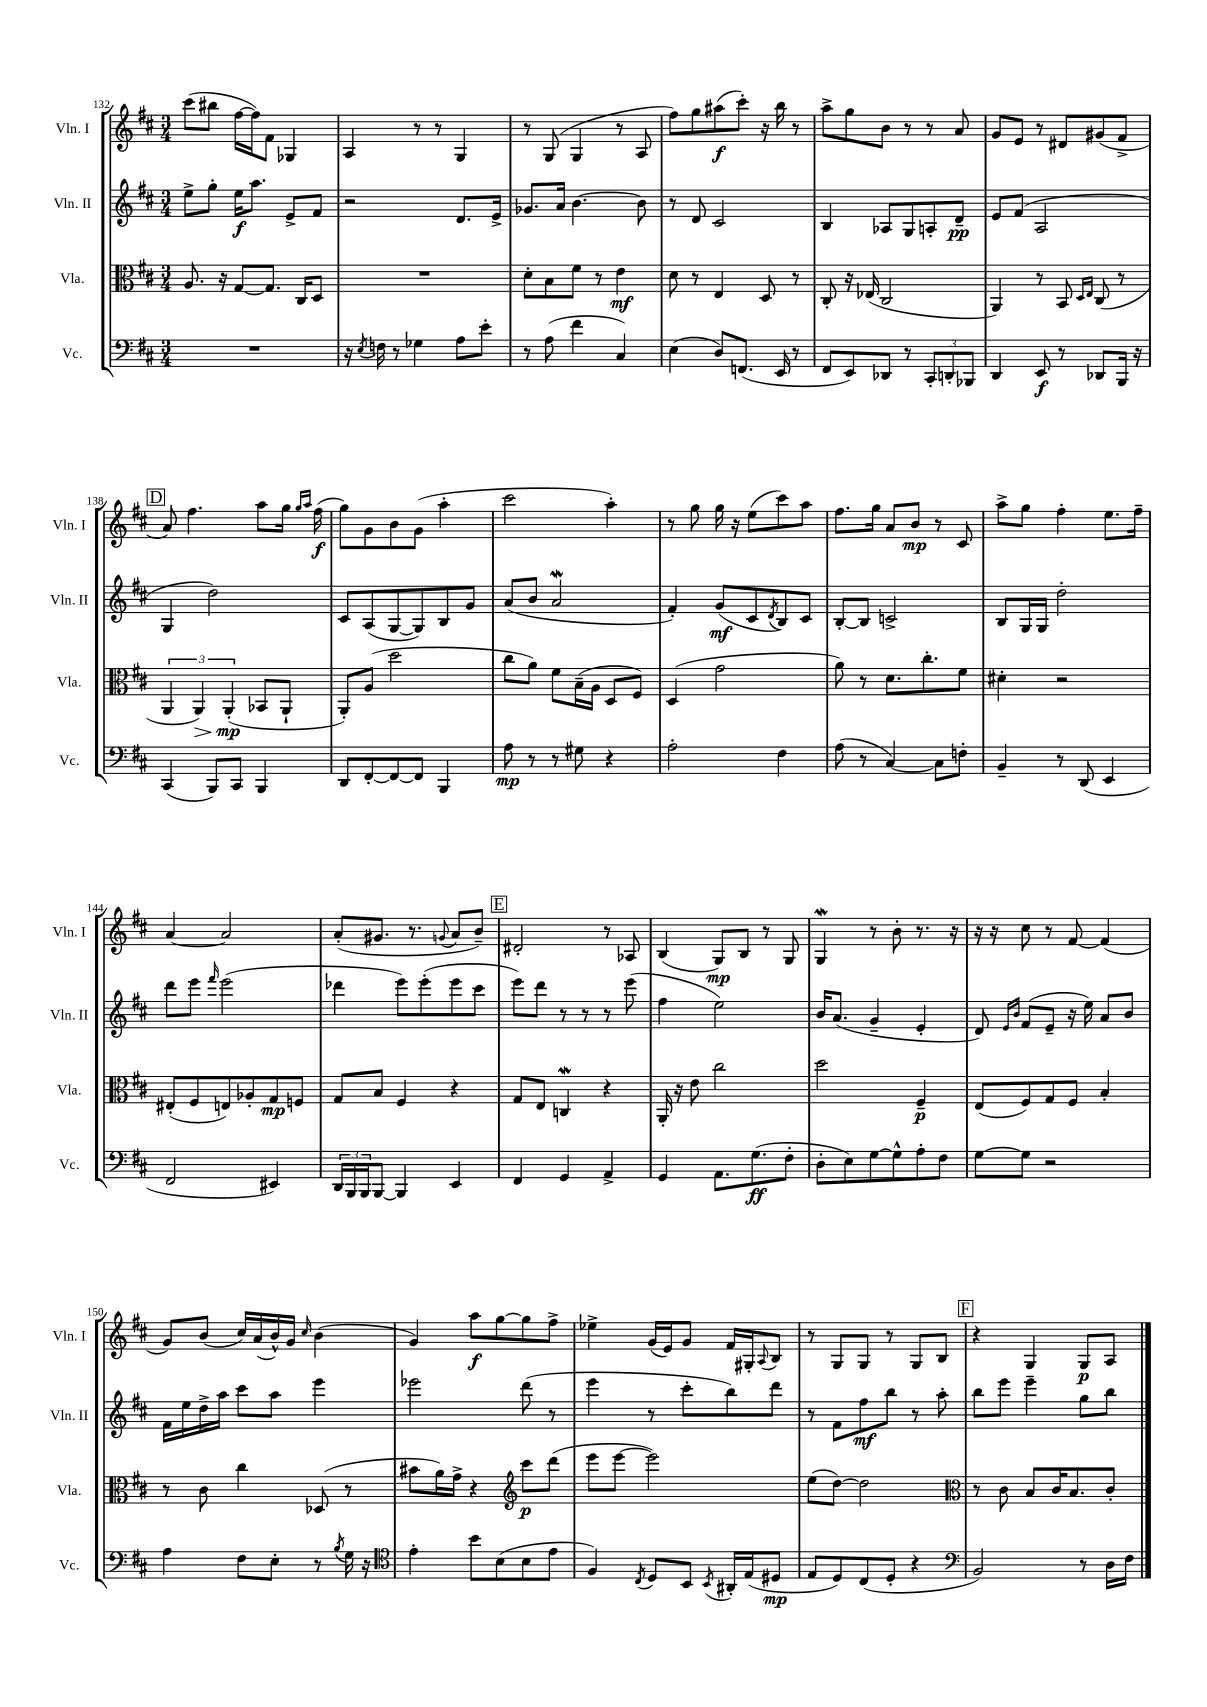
<<
\new StaffGroup <<
\new Staff = "s0" \with { instrumentName = "Vln. I" shortInstrumentName = "Vln. I" } {
    \clef treble \key d \major \numericTimeSignature \time 3/4
    cis'''8( bis''8 fis''16~ fis''16) fis'8 ges4 |
    a4 r8 r8 g4 |
    r8 g8( g4 r8 a8 |
    fis''8) g''8 ais''8\f( cis'''8-.) r16 b''16 r8 |
    a''8-> g''8 b'8 r8 r8 a'8 |
    g'8 e'8 r8 dis'8 gis'8( fis'8-> |
    \mark \markup { \box "D" } a'8) fis''4. a''8 g''16 \grace { g''16 a''16 } fis''16\f( |
    g''8) g'8 b'8 g'8( a''4-. |
    cis'''2 a''4-.) |
    r8 g''8 g''16 r16 e''8( cis'''8) a''8 |
    fis''8. g''16 a'8 b'8\mp r8 cis'8 |
    a''8-> g''8 fis''4-. e''8. fis''16-- |
    a'4~ a'2 |
    a'8-.( gis'8. r8. \appoggiatura { g'8 } a'8 b'8--) |
    \mark \markup { \box "E" } dis'2-. r8 aes8 |
    b4( g8\mp) b8 r8 g8 |
    g4\mordent r8 b'8-. r8. r16 |
    r16 r16 cis''8 r8 fis'8~ fis'4( |
    g'8) b'8( cis''16) a'16( b'16-^) g'16 \grace { cis''16 } b'4( |
    g'4) a''8\f g''8~ g''8 fis''8-> |
    ees''4-> g'16( e'16) g'8 fis'16 gis16-. \appoggiatura { a8 } b8 |
    r8 g8 g8 r8 g8 b8 |
    \mark \markup { \box "F" } r4 g4 g8\p a8 \bar "|." |
}
\new Staff = "s1" \with { instrumentName = "Vln. II" shortInstrumentName = "Vln. II" } {
    \clef treble \key d \major \numericTimeSignature \time 3/4
    e''8-> g''8-. e''16\f a''8. e'8-> fis'8 |
    r2 d'8. e'16-> |
    ges'8. a'16 b'4.~ b'8 |
    r8 d'8 cis'2 |
    b4 aes8 g8 a8-. d'8--\pp |
    e'8 fis'8( a2 |
    \mark \markup { \box "D" } g4 d''2) |
    cis'8 a8( g8~ g8) b8 g'8 |
    a'8( b'8 a'2\mordent |
    fis'4-.) g'8\mf( cis'8 \acciaccatura { d'8 } b8) cis'8 |
    b8~-. b8 c'2-> |
    b8 g16 g16 d''2-. |
    d'''8 e'''8 \grace { fis'''16 } e'''2( |
    des'''4 e'''8) e'''8-.( e'''8 cis'''8 |
    \mark \markup { \box "E" } e'''8) d'''8 r8 r8 r8 e'''8( |
    fis''4 e''2) |
    b'16 a'8.( g'4-- e'4-. |
    d'8) \grace { e'16 b'16 } fis'8( e'8-- r16 e''16) a'8 b'8 |
    fis'16 e''16 d''16-> a''16 cis'''8 a''8 e'''4 |
    ees'''2 d'''8( r8 |
    e'''4 r8 cis'''8-. b''8) d'''8 |
    r8 fis'8 fis''8\mf b''8 r8 a''8-. |
    \mark \markup { \box "F" } b''8 e'''8 e'''4-- g''8 b''8 \bar "|." |
}
\new Staff = "s2" \with { instrumentName = "Vla." shortInstrumentName = "Vla." } {
    \clef alto \key d \major \numericTimeSignature \time 3/4
    a8. r16 g8~ g8. cis16 d8 |
    R2. |
    d'8-. b8 fis'8 r8 e'4\mf |
    d'8 r8 e4 d8 r8 |
    cis8-. r16 ees16( cis2 |
    a,4) r8 b,8 \grace { d16 e16 } cis8( r8 |
    \mark \markup { \box "D" } \tuplet 3/2 { a,4 a,4\>) a,4-.\mp\!( } bes,8 a,8-! |
    a,8-.) a8( d''2 |
    cis''8 a'8) fis'8 b16--( a16 d8 fis8) |
    d4( g'2 |
    a'8) r8 d'8. cis''8.-. fis'8 |
    dis'4-. r2 |
    eis8-.( fis8 e8) aes8-. g8\mp f8 |
    g8 b8 fis4 r4 |
    \mark \markup { \box "E" } g8 e8 c4\mordent r4 |
    a,16-. r16 e'8 cis''2 |
    d''2 fis4--\p |
    e8( fis8) g8 fis8 b4-. |
    r8 cis'8 cis''4 des8( r8 |
    bis'8 a'16) g'16-> r4 \clef treble cis'''8\p d'''8( |
    e'''8 e'''8~ e'''2) |
    e''8( d''8~) d''2 |
    \mark \markup { \box "F" } \clef alto r8 cis'8 b8 cis'16 b8. cis'8-. \bar "|." |
}
\new Staff = "s3" \with { instrumentName = "Vc." shortInstrumentName = "Vc." } {
    \clef bass \key d \major \numericTimeSignature \time 3/4
    R2. |
    r16 \acciaccatura { e8 } f16 r8 ges4 a8 e'8-. |
    r8 a8( fis'4 cis4) |
    e4( d8) f,8.( e,16 r8 |
    fis,8 e,8) des,8 r8 \tuplet 3/2 { cis,8-. d,8-. bes,,8 } |
    d,4 e,8\f r8 des,8 b,,16 r16 |
    \mark \markup { \box "D" } cis,4( b,,8) cis,8 b,,4 |
    d,8 fis,8~-. fis,8~ fis,8 b,,4 |
    a8\mp r8 r8 gis8 r4 |
    a2-. fis4 |
    a8( r8 cis4~) cis8 f8-. |
    b,4-- r8 d,8( e,4 |
    fis,2 eis,4) |
    \tuplet 3/2 { d,16 b,,16 b,,16 } b,,8~ b,,4 e,4 |
    \mark \markup { \box "E" } fis,4 g,4 a,4-> |
    g,4 a,8. g8.\ff( fis8-. |
    d8-. e8) g8~ g8-^ a8-. fis8 |
    g8~ g8 r2 |
    a4 fis8 e8-. r8 \acciaccatura { b8 } g16 r16 |
    \clef tenor e'4-. b'8 b8( b8 e'8 |
    fis4) \acciaccatura { cis8 } d8 b,8 \acciaccatura { b,8 } ais,16-. e16( dis8\mp |
    e8 d8) cis8( d8-. r4 |
    \mark \markup { \box "F" } \clef bass b,2) r8 d16 fis16 \bar "|." |
}
>>
>>
\layout { \context { \Score currentBarNumber = #132 } }
